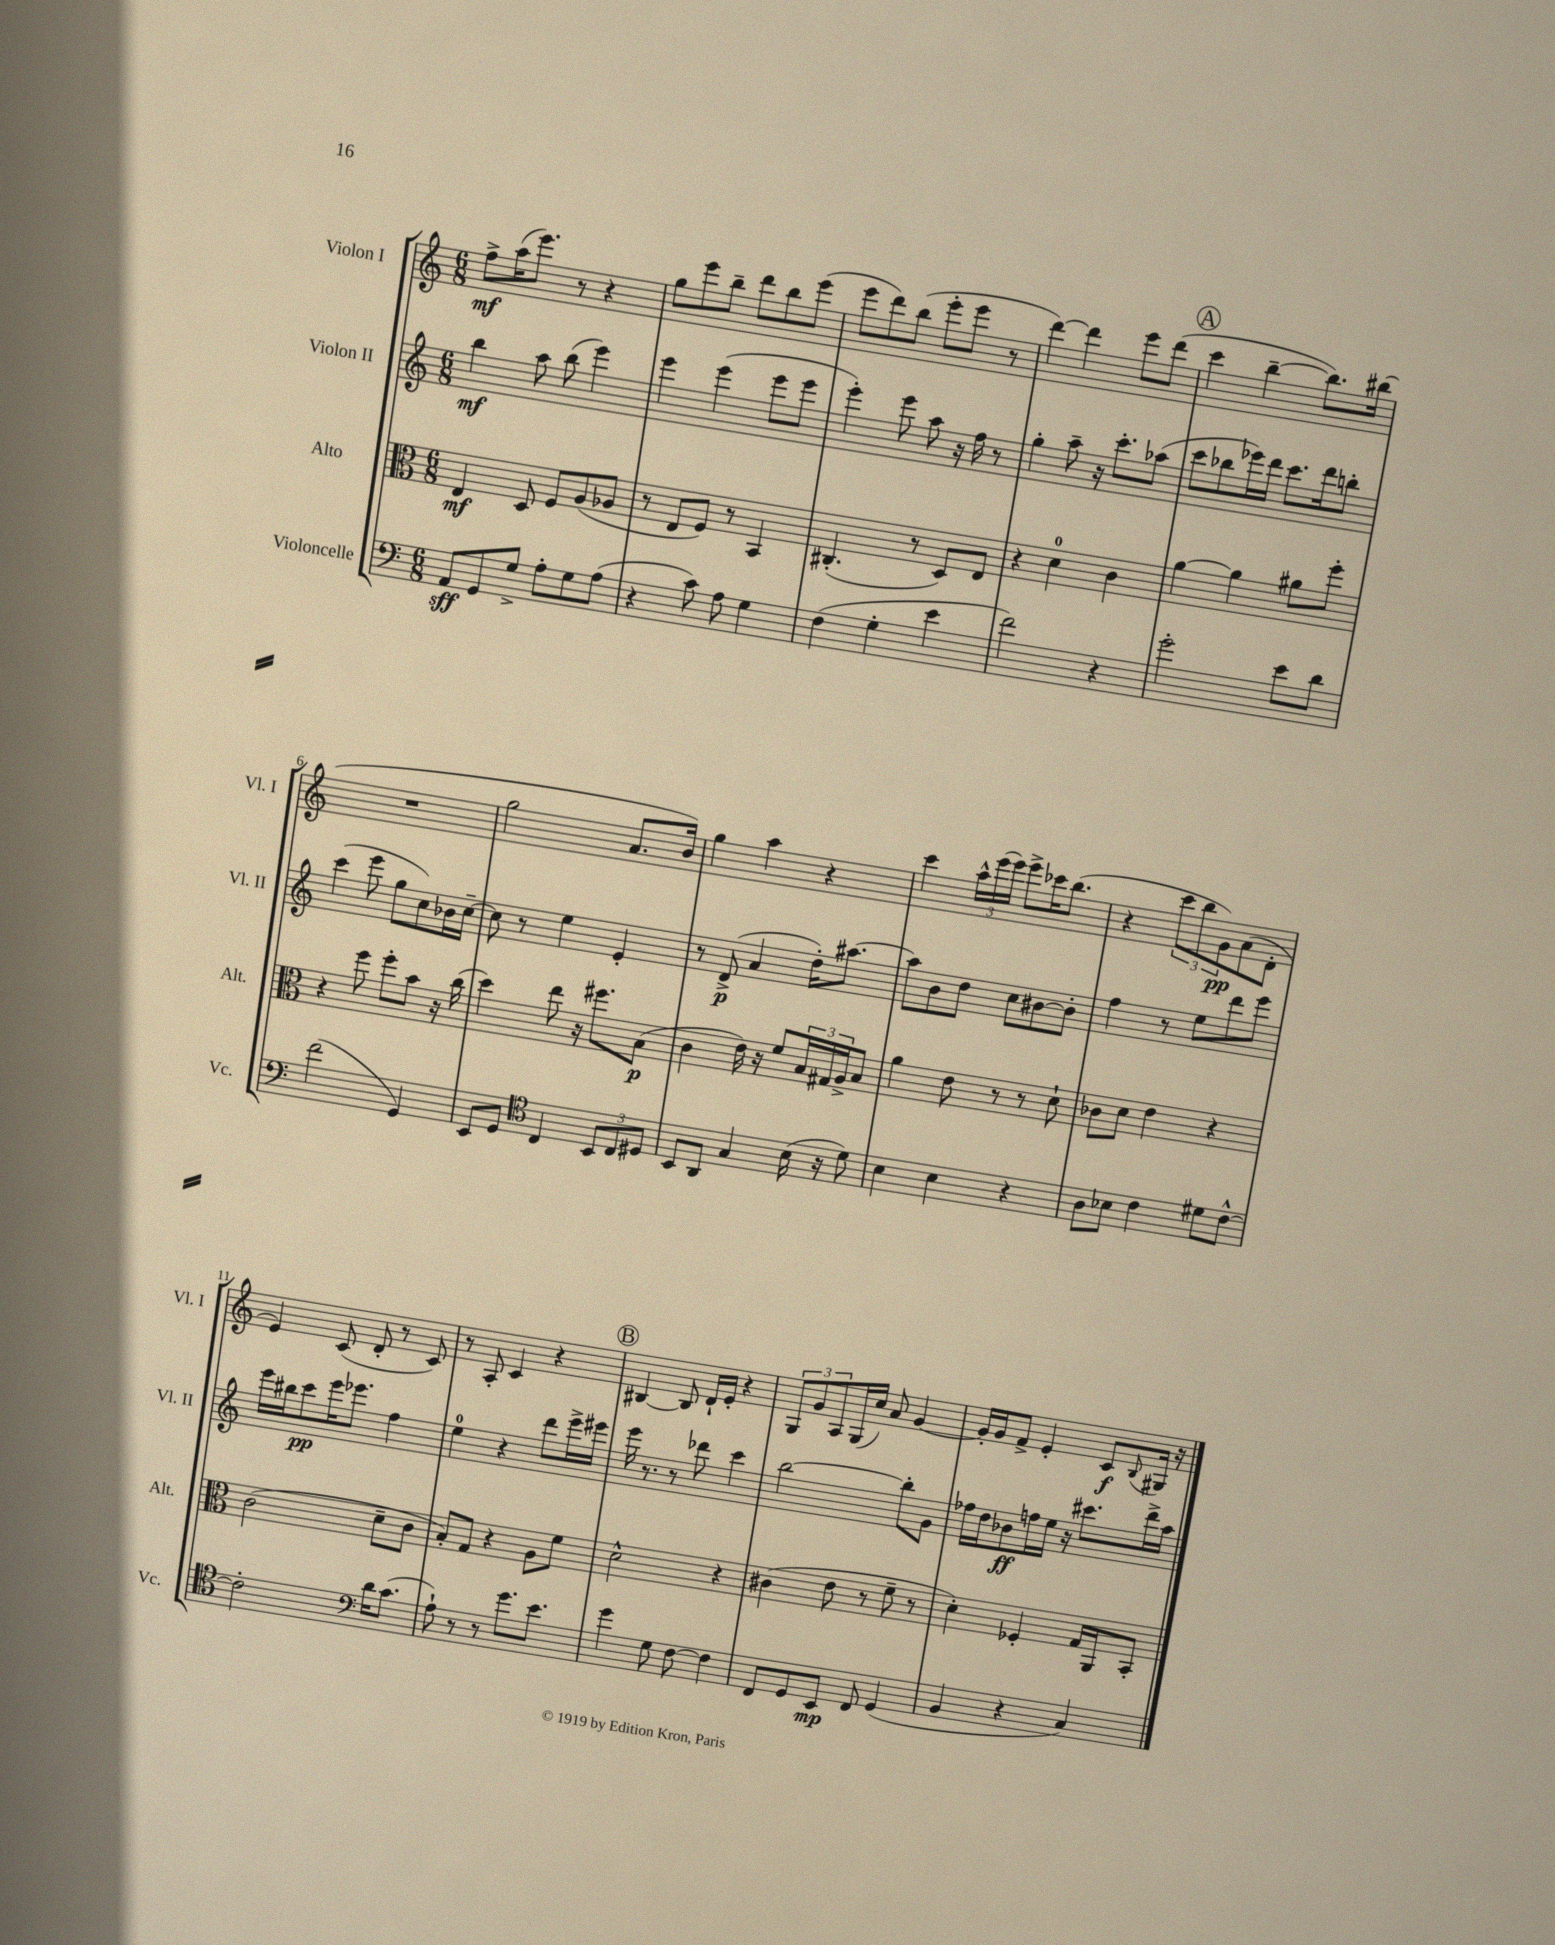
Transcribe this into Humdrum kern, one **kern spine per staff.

**kern	**dynam	**kern	**dynam	**kern	**dynam	**kern	**dynam
*part4	*part4	*part3	*part3	*part2	*part2	*part1	*part1
*staff4	*staff4	*staff3	*staff3	*staff2	*staff2	*staff1	*staff1
*I"Violoncelle	*	*I"Alto	*	*I"Violon II	*	*I"Violon I	*
*I'Vc.	*	*I'Alt.	*	*I'Vl. II	*	*I'Vl. I	*
*clefF4	*	*clefC3	*	*clefG2	*	*clefG2	*
*k[]	*	*k[]	*	*k[]	*	*k[]	*
*M6/8	*	*M6/8	*	*M6/8	*	*M6/8	*
=1	=1	=1	=1	=1	=1	=1	=1
8AA/L	sff	4E/	mf	4bb\	mf	8ff^\L	mf
8GG/	.	.	.	.	.	(16aa\K	.
.	.	.	.	.	.	8.eee\J)	.
8G^/J	.	8D/	.	8aa\	.	.	.
8A'\L	.	8F/L	.	(8bb\	.	8r	.
8G\	.	(8A/	.	4eee\)	.	4r	.
(8A\J	.	8A-X/J	.	.	.	.	.
=2	=2	=2	=2	=2	=2	=2	=2
4r	.	8r	.	4eee\	.	8gg\L	.
.	.	8E/L	.	.	.	8eee\	.
8c\)	.	8F/J)	.	(4eee\	.	8bb~\J	.
8A\	.	8r	.	.	.	8ddd\L	.
4G\	.	4BB/	.	8eee\L	.	8bb\	.
.	.	.	.	8eee\J	.	(8eee\J	.
=3	=3	=3	=3	=3	=3	=3	=3
(4F\	.	(4.C#X'/	.	4eee'\)	.	8eee\L	.
.	.	.	.	.	.	8ddd\)	.
4G'\	.	.	.	8eee\	.	(8bb\J	.
.	.	8r	.	8aa\	.	8eee'\L	.
4e\	.	8D/L)	.	16r	.	8eee\J	.
.	.	.	.	16ff\	.	.	.
.	.	8E/J	.	8r	.	8r	.
=4	=4	=4	=4	=4	=4	=4	=4
2f\)	.	4r	.	4gg'\	.	[4ddd\)	.
.	.	4d\	.	8aa~\	.	4ddd\]	.
.	.	.	.	16r	.	.	.
.	.	.	.	8.ccc'\L	.	.	.
4r	.	4c\	.	.	.	8eee\L	.
.	.	.	.	(8aa-X\J	.	(8ddd\J	.
!!LO:REH:place=s1:t=A
=5	=5	=5	=5	=5	=5	=5	=5
2g'\	.	[4a\	.	8ccc\L	.	4ccc\	.
.	.	.	.	8bb-X\	.	.	.
.	.	4a\]	.	16eee-X\L)	.	[4bb~\	.
.	.	.	.	16ddd\JJ	.	.	.
.	.	.	.	8.ccc\L	.	.	.
8e\L	.	8a#X\L	.	.	.	8.bb\L])	.
.	.	.	.	16ddd\k	.	.	.
8d\J	.	8ff'\J	.	8bbn'\J	.	.	.
.	.	.	.	.	.	(16bb#X\Jk	.
!!LO:LB:g=z
=6	=6	=6	=6	=6	=6	=6	=6
(2f\	.	4r	.	(4ccc\	.	2.r	.
.	.	8ff\	.	8eee\	.	.	.
.	.	8ff'\L	.	8gg\L	.	.	.
4GG/)	.	8b\J	.	8cc\)	.	.	.
.	.	16r	.	16b-X\L	.	.	.
.	.	(16cc\	.	[16cc~\JJ	.	.	.
=7	=7	=7	=7	=7	=7	=7	=7
8EE/L	.	4dd\)	.	8cc\]	.	2gg\	.
8GG/J	.	.	.	8r	.	.	.
*clefC4	*	*	*	*	*	*	*
4C/	.	8ee\	.	4ee\	.	.	.
.	.	16r	.	.	.	.	.
.	.	8.ff#X\L	.	.	.	.	.
12BB/L	.	.	.	4e'/	.	8.a/L	.
12C/	.	.	.	.	.	.	.
.	.	(8B\J	p	.	.	.	.
12D#X/J	.	.	.	.	.	.	.
.	.	.	.	.	.	16b/Jk)	.
=8	=8	=8	=8	=8	=8	=8	=8
8BB/L	.	4c\	.	8r	.	4gg\	.
8AA/J	.	.	.	(8d^/	p	.	.
4G/	.	16e\)	.	4a/	.	4aa\	.
.	.	16r	.	.	.	.	.
.	.	8f/L	.	.	.	.	.
(16B\	.	24B/L	.	16dd'\KL)	.	4r	.
.	.	24G#X/	.	.	.	.	.
16r	.	.	.	[8.aa#X\J	.	.	.
.	.	24A^/J	.	.	.	.	.
8d\)	.	8B/J	.	.	.	.	.
=9	=9	=9	=9	=9	=9	=9	=9
4B\	.	4a\	.	8aa#\L]	.	4ccc\	.
.	.	.	.	8b\	.	.	.
4B\	.	8e\	.	8dd\J	.	24aa^^\LL	.
.	.	.	.	.	.	(24eee\	.
.	.	.	.	.	.	24eee\JJ)	.
.	.	8r	.	8cc\L	.	8eee^\L	.
4r	.	8r	.	[8b#X\	.	16ccc-X\K	.
.	.	.	.	.	.	(8.bb\J	.
.	.	8d`\	.	8b#'\J]	.	.	.
=10	=10	=10	=10	=10	=10	=10	=10
8A\L	.	8c-X\L	.	4ff\	.	4r	.
8B-X\J	.	8d\J	.	.	.	.	.
4c\	.	4e\	.	8r	.	12ccc\L	.
.	.	.	.	.	.	12bb\	.
.	.	.	.	8ee\L	.	.	.
.	.	.	.	.	.	12g\)	pp
8d#X\L	.	4r	.	8ddd\	.	(8a\	.
[8c^^\J	.	.	.	8eee\J	.	8d'\J	.
!!LO:LB:g=z
=11	=11	=11	=11	=11	=11	=11	=11
2c'\]	.	(2c\	.	16eee\LL	.	4e/)	.
.	.	.	.	16bb#X\J	.	.	.
.	.	.	.	8ccc\	pp	.	.
.	.	.	.	16eee\K	.	(8c/	.
.	.	.	.	8.eee-X\J	.	.	.
.	.	.	.	.	.	8d'/	.
*clefF4	*	*	*	*	*	*	*
16d\KL	.	8d~\L	.	4ff\	.	8r	.
(8.c\J	.	.	.	.	.	.	.
.	.	8c\J	.	.	.	8c/)	.
=12	=12	=12	=12	=12	=12	=12	=12
8A`\)	.	8B'/L)	.	4ee\	.	8r	.
8r	.	8G/J	.	.	.	8A'/	.
8r	.	4r	.	4r	.	4c/	.
8.g\L	.	.	.	.	.	.	.
.	.	8A\L	.	8ddd\L	.	4r	.
8.e\J	.	.	.	.	.	.	.
.	.	8f\J	.	16eee^\L	.	.	.
.	.	.	.	16eee#X\JJ	.	.	.
!!LO:REH:place=s1:t=B
=13	=13	=13	=13	=13	=13	=13	=13
4g\	.	2d^^\	.	16eee\	.	[4B#X/	.
.	.	.	.	8.r	.	.	.
8G\	.	.	.	8r	.	8B#/]	.
[8F\	.	.	.	8ddd-X\	.	16d`/LL	.
.	.	.	.	.	.	16e'/JJ	.
4F\]	.	4r	.	4ccc\	.	4r	.
=14	=14	=14	=14	=14	=14	=14	=14
8FF/L	.	(4c#X\	.	[2bb\	.	12G/L	.
.	.	.	.	.	.	12g/	.
8GG/	.	.	.	.	.	.	.
.	.	.	.	.	.	12A/	.
8EE/J	mp	8e\	.	.	.	(16G/L	.
.	.	.	.	.	.	16cc/JJ)	.
8FF/	.	8r	.	.	.	8a/	.
(4GG/	.	8f~\	.	8bb'\L]	.	[4g/	.
.	.	8r	.	8g\J	.	.	.
=15	=15	=15	=15	=15	=15	=15	=15
4BB/	.	4d'\)	.	16ff-X\LL	.	16g'/LL]	.
.	.	.	.	16dd\J	.	16g/J	.
.	.	.	.	8b-X\	ff	8f^/J	.
4r	.	4F-X'/	.	16ffn\L	.	4e'/	.
.	.	.	.	16ee\JJ	.	.	.
.	.	.	.	16r	.	.	.
.	.	.	.	8.ccc#X\L	.	.	.
4C/)	.	16G/LL	.	.	.	8c/L	f
.	.	16AA/J	.	.	.	.	.
.	.	.	.	.	.	8qqB/	.
.	.	8BB'/J	.	16ddd^\L	.	16G#X/Jk	.
.	.	.	.	16aa\JJ	.	16r	.
==	==	==	==	==	==	==	==
*-	*-	*-	*-	*-	*-	*-	*-
